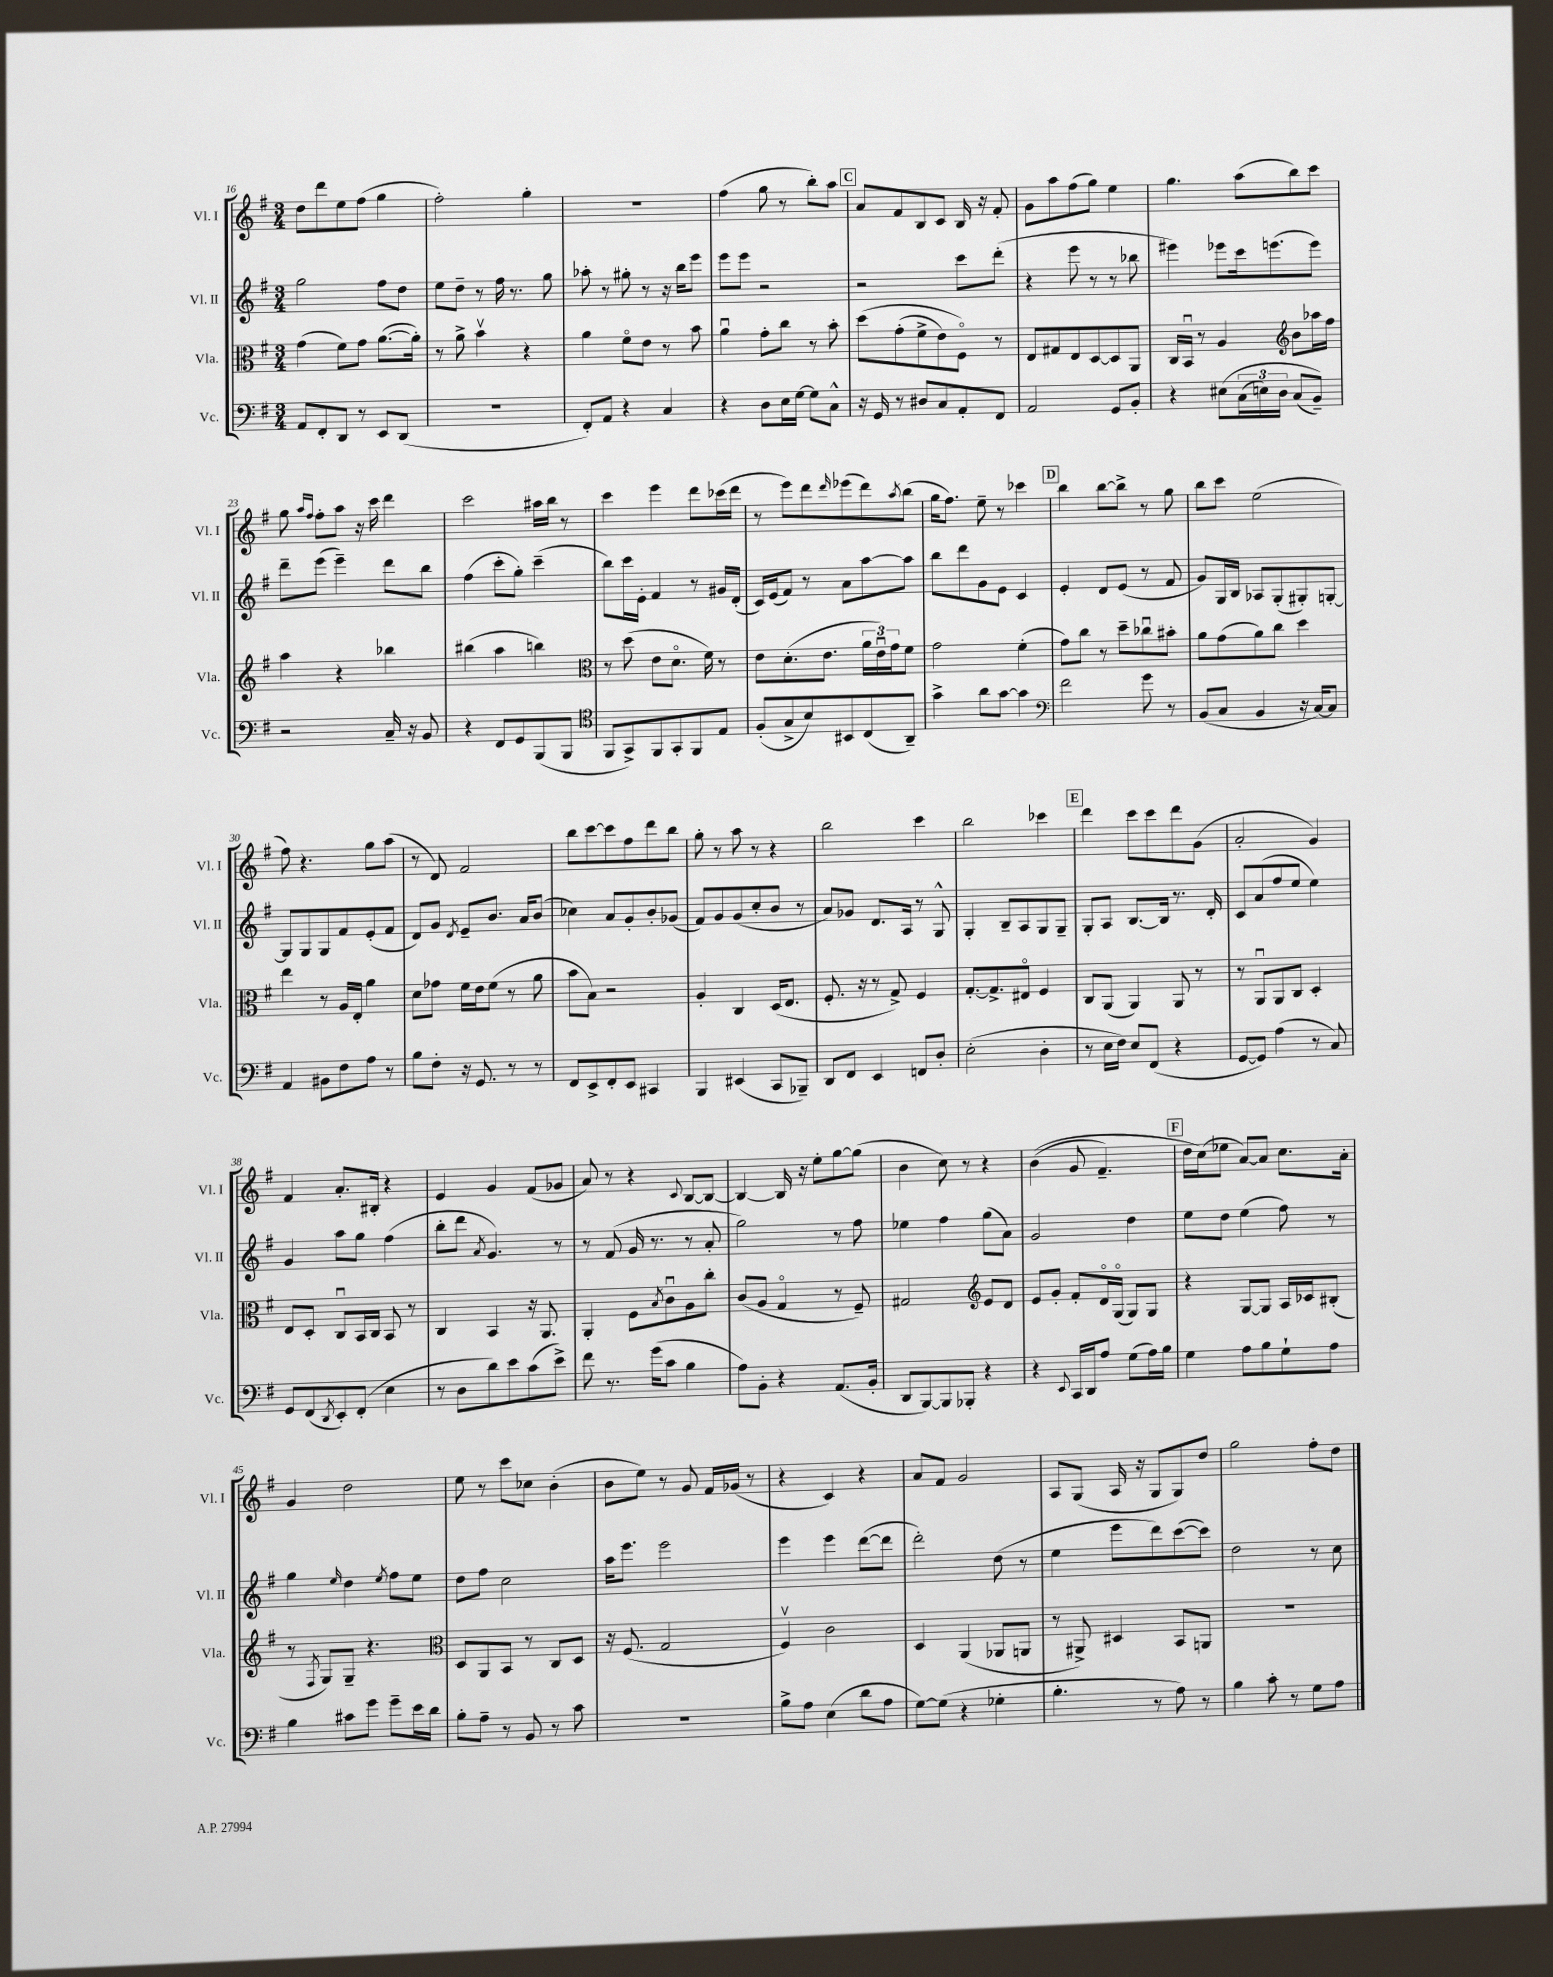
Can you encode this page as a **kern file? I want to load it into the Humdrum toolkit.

**kern	**kern	**kern	**kern
*part4	*part3	*part2	*part1
*staff4	*staff3	*staff2	*staff1
*I"Vc.	*I"Vla.	*I"Vl. II	*I"Vl. I
*I'Vc.	*I'Vla.	*I'Vl. II	*I'Vl. I
*clefF4	*clefC3	*clefG2	*clefG2
*k[f#]	*k[f#]	*k[f#]	*k[f#]
*M3/4	*M3/4	*M3/4	*M3/4
=16	=16	=16	=16
8AA/L	(4g\	2gg\	8dd\L
8FF#'/	.	.	8ddd\
8DD/J	8f#\L)	.	8ee\
8r	8g\J	.	(8ff#\J
8EE/L	([8.a\L	8ff#\L	4gg\
(8DD/J	.	8dd\J	.
.	16a'\Jk])	.	.
=17	=17	=17	=17
2.r	8r	8ee\L	2ff#'\)
.	8a^\	8dd~\J	.
.	4bv\	8r	.
.	.	16ff#\	.
.	.	8.r	.
.	4r	.	4gg'\
.	.	8gg\	.
=18	=18	=18	=18
8FF#'/L)	4a\	8aa-X'\	2.r
8AA/J	.	8r	.
4r	8f#\L	8gg#X'\	.
.	8e\J	8r	.
4C/	8r	16r	.
.	.	16bb\KL	.
.	8b\	8eee\J	.
=19	=19	=19	=19
4r	4au\	8eee\L	(4ff#\
.	.	8eee\J	.
8D\L	8g'\L	2r	8gg\
16E\L	8cc\J	.	8r
[16G\JJ	.	.	.
8G\L]	8r	.	8bb'\L)
8C^^\J	8b'\	.	8aa\J
!!LO:REH:place=s1:t=C
=20	=20	=20	=20
16r	(8dd\L	2r	8a/L
16GG/	.	.	.
8r	(8g'\	.	8f#/
8D#X/L	8f#^\	.	8B/
8C/	8e\)	.	8c/J
8AA'/	8F#\J)	8ccc\L	16B/
.	.	.	16r
8FF#/J	8r	(8ddd'\J	8f#'/
=21	=21	=21	=21
2AA/	8E/L	4r	8g\L
.	8G#X/	.	8aa\
.	8E/	8eee\	(8ff#\
.	[8D/	8r	8gg\J)
8GG/L	8D/]	8r	4ee\
8BB'/J	8AA/J	8bb-X\	.
=22	=22	=22	=22
4r	16C/LL	4eee#X\)	4.gg\
.	16BBu/JJ	.	.
.	8r	.	.
(8E#X\L	4A/	8eee-X\L	.
(24C\L	.	16ccc\k	(8aa\L
24En\)	.	.	.
.	.	(8.eeen\	.
24D\JJ	.	.	.
*	*clefG2	*	*
(8C/L	8b\L	.	8bb\)
8BB~/J))	16aa-X\L	8eee\J)	8ccc\J
.	16ff#\JJ	.	.
!!LO:LB:g=z
=23	=23	=23	=23
2r	4aa\	8ddd~\L	8gg\
.	.	.	16qqaa/LL
.	.	.	16qqff#/JJ
.	.	(8eee\J	8ff#'\L
.	4r	4eee~\)	8aa\J
.	.	.	16r
.	.	.	16ccc\
16C~/	4bb-X\	8ddd\L	4ddd\
16r	.	.	.
8BB/	.	8bb\J	.
=24	=24	=24	=24
4r	(4bb#X\	(4ff#\	2ccc\
8FF#/L	4aa\	8ccc'\L	.
8GG/	.	8gg'\J)	.
(8BBB/	4bbn\)	(4ccc~\	16aa#X\LL
.	.	.	16bb\JJ
8BBB/J	.	.	8r
=25	=25	=25	=25
*clefC4	*clefC3	*	*
8FF#/L	8r	8bb\L)	4ccc\
8GG^/)	(8dd\	16ccc\L	.
.	.	16e'\JJ	.
8FF#/	8e\L	4f#/	4eee\
8GG'/	8.d\J	.	.
8FF#/	.	8r	8ddd\L
.	16f#\)	.	.
8E/J	8r	16g#X/LL	(16ccc-X\L
.	.	(16d'/JJ	16ddd\JJ
=26	=26	=26	=26
(8F#'/L	8e\L	16c/LL)	8r
.	.	(16e/J	.
8G^/	(8.d'\	8f#/J)	8eee\L)
8B/)	.	8r	8ddd\
.	8.e\J	.	.
.	.	.	16qqddd/
8BB#X/	.	8a\L	(8eee-X\
(8C/	24a\LL	[8aa\	8ddd\)
.	24eu\)	.	.
.	24g\J	.	.
.	.	.	8qaa/
8AA~/J)	8f#\J	8aa\J]	(8bb\J
=27	=27	=27	=27
4g^\	2g\	8bb\L	16gg\KL
.	.	.	8.ff#\J)
.	.	8ddd\	.
8a\L	.	8g\	8ee~\
[8g\J	.	8e\J	8r
4g\]	(4f#'\	4c/	4ccc-X\
!!LO:REH:place=s1:t=D
=28	=28	=28	=28
*clefF4	*	*	*
2f#\	8g\L)	4e'/	4bb\
.	8cc\J	.	.
.	8r	8d/L	[8bb\L
.	8dd~\L	(8e/J	8bb^\J]
8g\	8cc-Xu\	8r	8r
8r	8b#X'\J	8f#/	8gg\
=29	=29	=29	=29
(8BB/L	8a\L	8g/L)	8bb\L
8C/J	(8g\	16G/L	8ccc\J
.	.	16B/JJ	.
4BB/	8a\)	8A-X/L	(2ee\
.	8cc\J	(8G'/	.
16r	4dd\	8G#X'/)	.
[16C/KL)	.	.	.
8C/J]	.	[8Gn'/J	.
!!LO:LB:g=z
=30	=30	=30	=30
4AA/	4ee\	8G/L]	8ff#\)
.	.	8G/	4.r
8BB#X\L	8r	8G/	.
8F#\	16A/LL	8f#/	.
.	16E'/JJ	.	.
8A\J	4a\	(8e'/	8gg\L
8r	.	8f#/J	(8aa\J
=31	=31	=31	=31
8B\L	8d\L	8d/L)	8r
8F#'\J	8g-X\J	8g/J	8d/)
.	.	8qd/	.
16r	16f#\LL	8e~/L	2f#/
8.GG/	16e\J	.	.
.	(8f#\J	8.b/J	.
8r	8r	.	.
.	.	16a/KL	.
8r	8a\	(8b/J	.
=32	=32	=32	=32
8FF#/L	8b\L	4cc-X\)	8bb\L
8EE^/	8B\J)	.	[8ccc\
8FF#'/	2r	8a/L	8ccc\]
8EE/J	.	8g'/	8ff#\
4CC#X/	.	8b'/	8ddd\
.	.	(8g-X/J	8bb\J
=33	=33	=33	=33
4BBB/	4A'/	8f#/L)	8gg'\
.	.	8g/	8r
(4EE#X/	4C/	(8g/	8aa\
.	.	8cc'/	8r
8CC/L	(16D/KL	8b/J	4r
.	8.E/J	.	.
8BBB-X~/J)	.	8r	.
=34	=34	=34	=34
8DD/L	8.F#'/	8a/L)	2bb\
8FF#/J	.	8g-X/J	.
.	16r	.	.
4EE/	8r	8.d/L	.
.	8G^/)	.	.
.	.	16A/Jk	.
8FFn/L	4F#/	8r	4ccc\
8D'/J	.	8G^^/	.
=35	=35	=35	=35
(2E'\	[8.G'/L	4G'/	2bb\
.	8.G^/]	.	.
.	.	8B~/L	.
.	8E#X/J	8A/	.
4D'\	4F#/	8G/	4ccc-X\
.	.	8G~/J	.
!!LO:REH:place=s1:t=E
=36	=36	=36	=36
8r	8C/L	8G'/L	4ddd\
16E\LL	(8AA/J	8A/J	.
16F#\JJ)	.	.	.
8E/L	4AA/)	[8.B/L	8ccc\L
(8FF#/J	.	.	8ccc\
.	.	16B/Jk]	.
4r	8AA/	8.r	8ddd\
.	8r	.	(8g\J
.	.	16d'/	.
=37	=37	=37	=37
[8GG/L	8r	8c/L	2a'/
8GG/J])	8AAu/L	(8a/	.
(4A\	8AA/	8ff#/	.
.	8C/J	8ee/J	.
8r	4D'/	4ee\)	4g/)
8C/)	.	.	.
!!LO:LB:g=z
=38	=38	=38	=38
8GG/L	8E/L	4g/	4f#/
(8FF#/	8D'/J	.	.
8qDD/	.	.	.
8EE'/)	8Cu/L	8aa\L	8.a'/L
(8FF#'/J	16BB/L	8gg\J	.
.	16C/JJ	.	16B#X'/Jk
4E\	8BB/	(4ff#\	4r
.	8r	.	.
=39	=39	=39	=39
8r	4C/	8bb'\L	4e/
8D\L	.	8ddd\J	.
.	.	8qa/	.
8d\)	4BB/	4.g/)	4g/
8e\	.	.	.
(8c\	16r	.	(8f#/L
.	8.AA/	.	.
8e^\J)	.	8r	8g-X/J
=40	=40	=40	=40
8f#\	4AA'/	8r	8a/)
8.r	.	(8f#/	8r
.	8F#\L	16g/	4r
(16g\KL	.	8.r	.
.	8qB/	.	.
8c\J	8cu\	.	.
.	.	.	8qqc/
4B\	8A\	8r	[8B/L
.	8cc'\J	8a'/	8B/J_
=41	=41	=41	=41
8A\L)	(8c/L	2gg\)	4B/_
8BB'\J	8A/J	.	.
4r	4G/	.	16B/]
.	.	.	16r
.	.	.	8ee'\L
(8.AA/L	8r	8r	[8gg\
.	8F#~/)	8ff#\	(8gg\J]
16BB'/Jk	.	.	.
=42	=42	=42	=42
8DD/L	2G#X/	4ee-X\	4b\
[8BBB/)	.	.	.
8BBB/]	.	4ff#\	8cc\)
8BBB-X'/J	.	.	8r
*	*clefG2	*	*
4r	8e/L	(8gg\L	4r
.	8d/J	8a\J)	.
=43	=43	=43	=43
4r	8e/L	2g/	((4b\
.	8g'/J	.	.
8qqEE/	.	.	.
16CC/LL	8f#'/L	.	8g/
16DD/J	.	.	.
8A/J	16d/L	.	4.f#~/)
.	(16G/JJ	.	.
(8G\L	8G/L)	4dd\	.
16A\L)	8G/J	.	.
16B\JJ	.	.	.
!!LO:REH:place=s1:t=F
=44	=44	=44	=44
4G\	4r	8ee\L	16dd\LL
.	.	.	(16cc\J)
.	.	8dd\J	8ee-X\J
8A\L	[8G/L	(4ee\	[8a/L)
8B\	8G/J]	.	8a/J]
8G`\	16A/LL	8ff#\)	8.cc\L
.	16c-X/J	.	.
8A\J	(8B#X'/J	8r	.
.	.	.	16a'\Jk
!!LO:LB:g=z
=45	=45	=45	=45
4B\	8r	4gg\	4g/
.	8qF#/	.	.
.	8G/L)	.	.
.	.	16qqee/	.
8c#X\L	8G~/J	4dd\	2dd\
8g\J	4.r	.	.
.	.	8qee/	.
8g~\L	.	8ff#\L	.
16e\L	.	8ee\J	.
16d\JJ	.	.	.
=46	=46	=46	=46
*	*clefC3	*	*
8B'\L	8D/L	8dd\L	8ee\
8A~\J	8AA/	8ff#\J	8r
8r	8BB/J	2cc\	8ccc\L
8BB/	8r	.	8cc-X\J
8r	8C/L	.	(4b'\
8c\	8D/J	.	.
=47	=47	=47	=47
2.r	16r	16aa\KL	8b\L
.	(8.F#/	8.eee\J	.
.	.	.	8ee\J)
.	2G/	2eee\	8r
.	.	.	8g/
.	.	.	16f#/LL
.	.	.	(16g-X/JJ
.	.	.	8r
=48	=48	=48	=48
8B^\L	4F#v/)	4eee\	4r
8A\J	.	.	.
(4E\	2c\	4eee\	4c/)
8d\L	.	([8ddd\L	4r
8A\J	.	8ddd\J]	.
=49	=49	=49	=49
[8G\L)	4D/	2ddd'\)	8a/L
(8G\J]	.	.	8f#/J
4r	(4AA/	.	2g/
4G-X'\	8AA-X/L	(8dd\	.
.	8AAn/J	8r	.
=50	=50	=50	=50
4.B'\	8r	4ee\	8A/L
.	8AA#X^/)	.	(8G/J
.	4D#X/	8eee\L	16A/
.	.	.	16r
8r	.	8ddd\)	8G/L
8A\)	8BB/L	([8ccc\	8G/)
8r	8AAn/J	8ccc\J])	8dd/J
=51	=51	=51	=51
4B\	2.r	2dd\	2gg\
8c'\	.	.	.
8r	.	.	.
8G\L	.	8r	8ff#'\L
8A\J	.	8cc\	8dd\J
==	==	==	==
*-	*-	*-	*-
